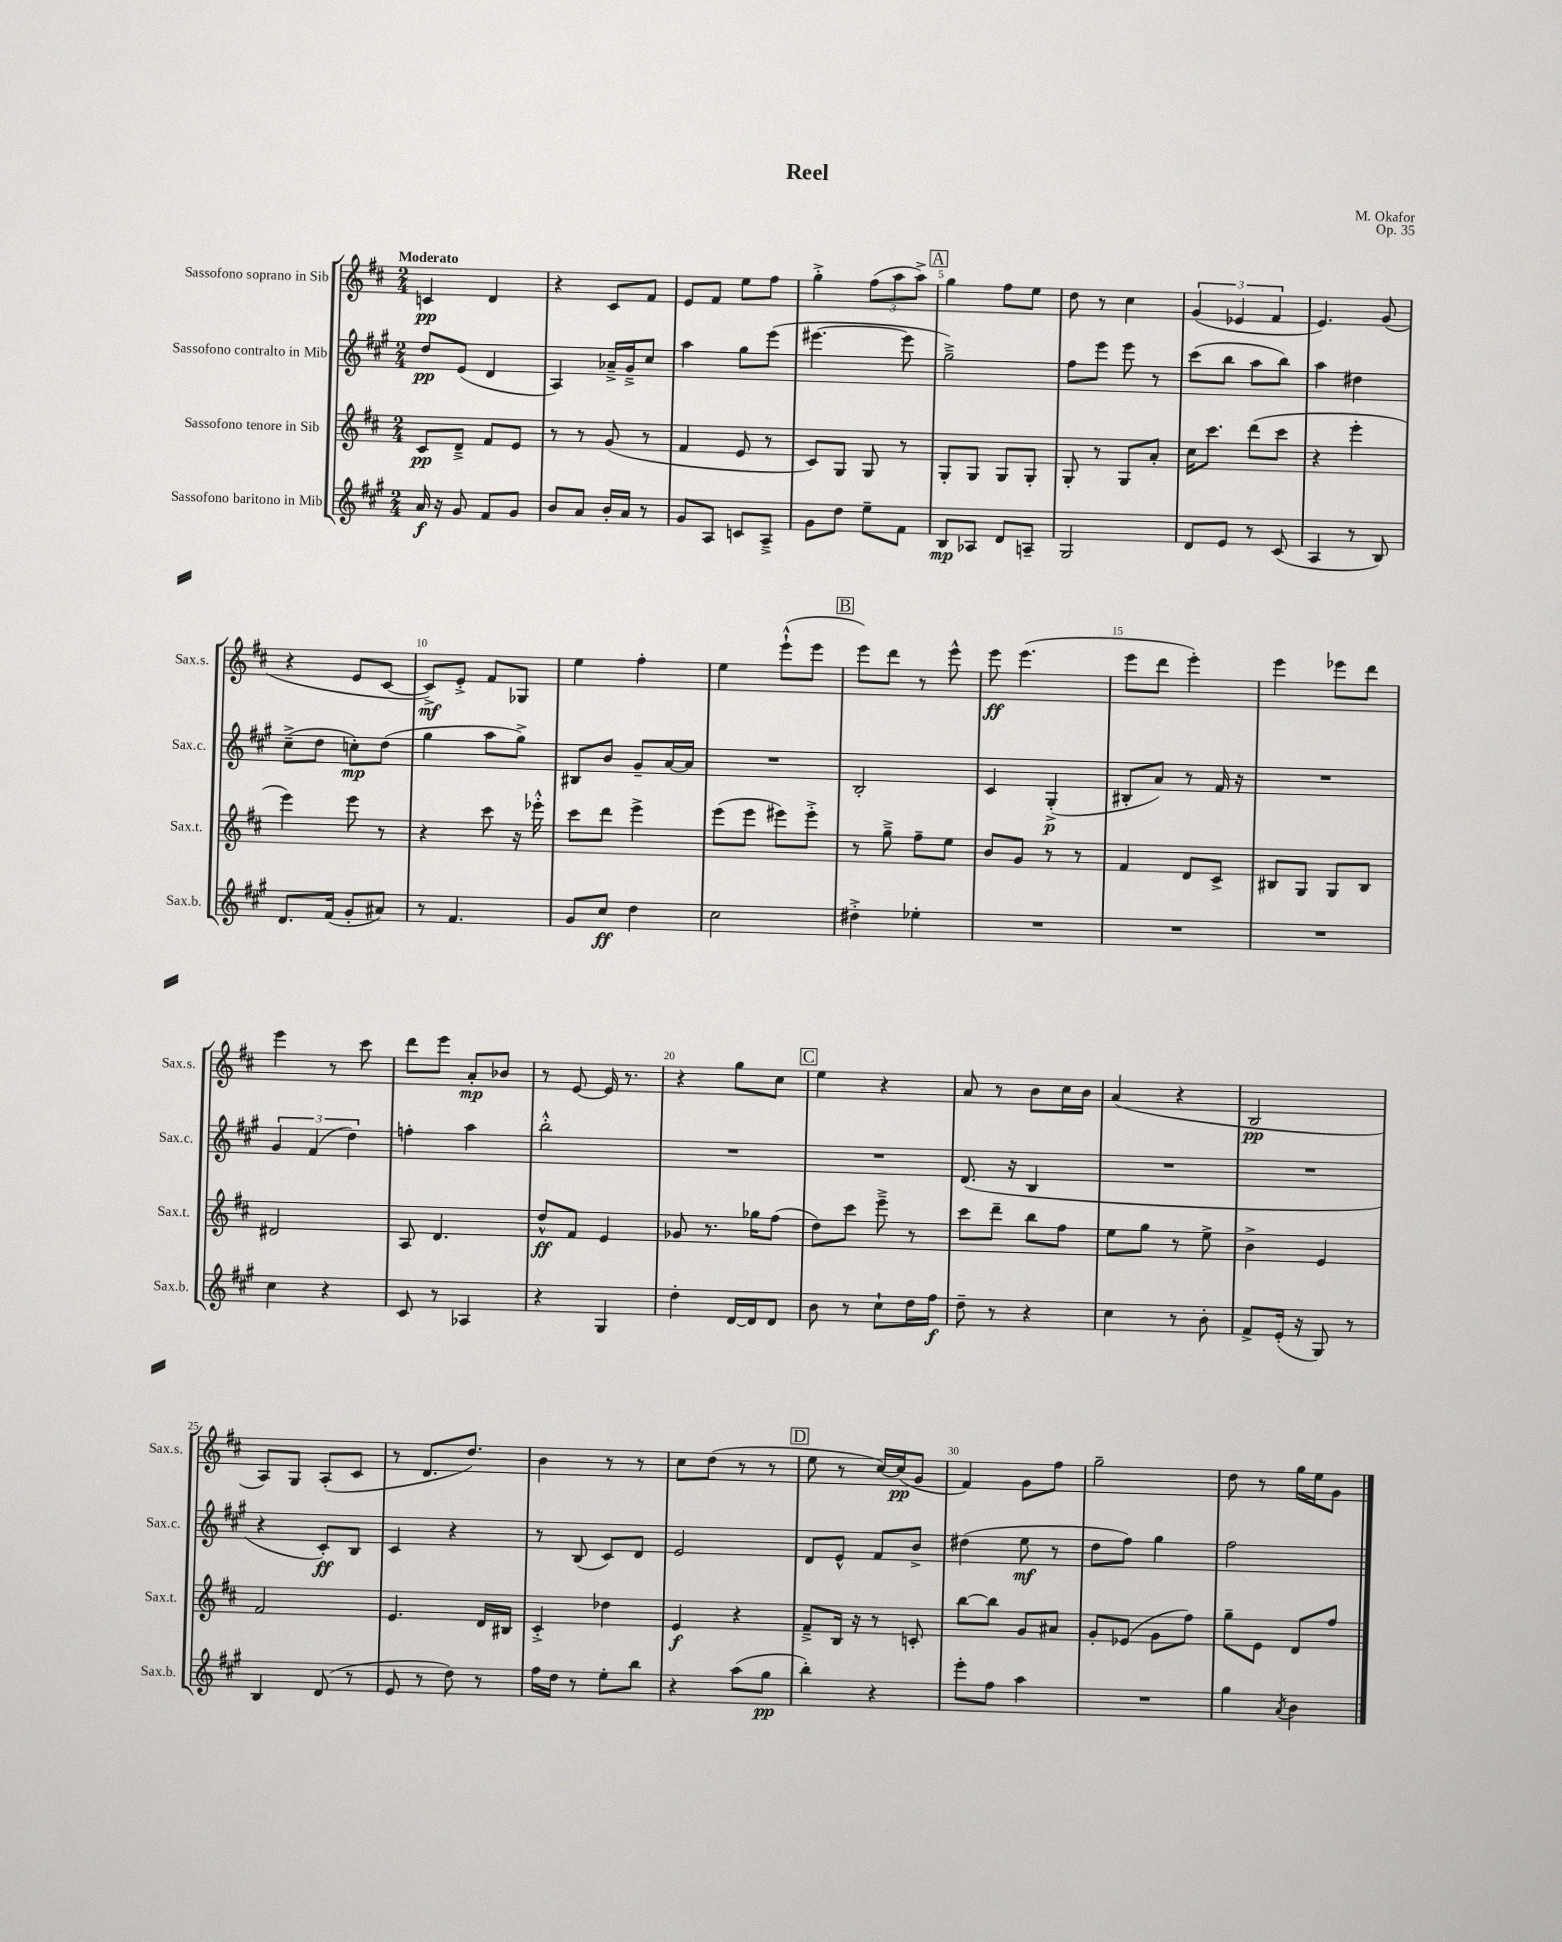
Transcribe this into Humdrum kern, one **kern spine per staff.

**kern	**kern	**kern	**kern
*staff4	*staff3	*staff2	*staff1
*clefG2	*clefG2	*clefG2	*clefG2
*k[f#c#g#]	*k[f#c#]	*k[f#c#g#]	*k[f#c#]
*M2/4	*M2/4	*M2/4	*M2/4
16a	8c#	8dd	4c
16r	.	.	.
8g#	8d~^	(8e	.
8f#	8f#	4d	4d
8g#	8e	.	.
=	=	=	=
8b	8r	4A)	4r
8a	8r	.	.
16b'	(8g	16a-~^	8c#
16a	.	16g#~^	.
8r	8r	8cc#	8f#
=	=	=	=
8g#	4f#	4aa	8e
8A	.	.	8f#
8c	8e	8gg#	8ee
8A~^	8r	(8eee	8ff#
=	=	=	=
8g#	8c#)	[4.eee#	4gg'^
8dd	8G	.	.
8ee~	8G	.	(12ff#
.	.	.	12aa
8f#	8r	8eee#]	.
.	.	.	12aa^)
=	=	=	=
8B	8G'	2gg#~^)	4gg
8A-	8G	.	.
8d	8G	.	8ff#
8A~	8G'	.	8ee
=	=	=	=
2G#	8G'	8ff#	8dd
.	8r	8eee	8r
.	8G	8eee	4cc#
.	8a'	8r	.
=	=	=	=
8d	16cc#	(8ccc#	(6g
.	8.ccc#	.	.
8e	.	8bb	.
.	.	.	6e-
8r	(8ddd	8aa	.
.	.	.	6f#
(8c#	8ccc#	8bb)	.
=	=	=	=
4A	4r	4aa	4.e)
8r	4eee'	4dd#	.
8B)	.	.	(8g
=	=	=	=
8.d	4eee)	(8cc#~^	4r
.	.	8dd	.
(16f#	.	.	.
8g#'	8eee	8cc')	8e
8a#)	8r	(8dd	[8c#
=	=	=	=
8r	4r	4gg#	8c#^])
4.f#	.	.	8e'^
.	8ccc#	8aa	8f#
.	16r	8gg#^)	8G-
.	16eee-'^^	.	.
=	=	=	=
8g#	8ccc#	8B#	4ee
8cc#	8ddd	8b	.
4dd	4eee^	8g#~	4ff#'
.	.	[16a	.
.	.	16a]	.
=	=	=	=
2cc#	(8eee	2r	4ee
.	8eee	.	.
.	8eee#)	.	(8eee`^^
.	8eee#'^	.	8eee
=	=	=	=
4dd#'^	8r	2B'	8eee)
.	8gg~^	.	8ddd
4ee-'	8ff#~	.	8r
.	8ee	.	8eee^^
=	=	=	=
2r	8b	4c#	8eee
.	8g	.	(4.eee
.	8r	(4G#'^	.
.	8r	.	.
=	=	=	=
2r	4f#	8B#'	8eee
.	.	8a)	8ddd
.	8d	8r	4eee')
.	8c#^	16f#	.
.	.	16r	.
=	=	=	=
2r	8B#	2r	4eee
.	8G	.	.
.	8G	.	8eee-
.	8B#	.	8ddd
=	=	=	=
4cc#	2d#	6g#	4eee
.	.	(6f#	.
4r	.	.	8r
.	.	6dd)	.
.	.	.	8ccc#
=	=	=	=
8c#	8A	4ff'	8ddd
8r	4.d	.	8eee
4A-	.	4aa	8a'
.	.	.	8b-
=	=	=	=
4r	8dd^^	2bb'^^	8r
.	8f#	.	[8e
4G#	4e	.	16e]
.	.	.	8.r
=	=	=	=
4dd'	8g-	2r	4r
.	8.r	.	.
[16d	.	.	8gg
16d]	16gg-	.	.
8d	(8ff#	.	8cc#
=	=	=	=
8b	8dd)	2r	4ee
8r	8ccc#	.	.
8cc#`	8eee~^	.	4r
16dd	8r	.	.
16ff#	.	.	.
=	=	=	=
8dd~	8ccc#	(8.d	8a
8r	8ddd~	.	8r
.	.	16r	.
4r	8bb	4B	8b
.	8ff#	.	16cc#
.	.	.	16b
=	=	=	=
4cc#	8ee	2r	(4a
.	8gg	.	.
8r	8r	.	4r
8b'	8ee^	.	.
=	=	=	=
8f#^	4b^	2r	2B
(16e'	.	.	.
16r	.	.	.
8G#)	4e	.	.
8r	.	.	.
=	=	=	=
4B	2f#	4r	8A)
.	.	.	8G
(8d	.	8c#')	(8A'
8r	.	8B	8c#
=	=	=	=
8e	4.e	4c#	8r
8r	.	.	8.d
8dd)	.	4r	.
.	.	.	8.dd)
8r	16d	.	.
.	16B#	.	.
=	=	=	=
16ff#	4c#'^	8r	4b
16dd	.	.	.
8r	.	(8B	.
8ee'	4dd-	8c#)	8r
8bb	.	8d	8r
=	=	=	=
4r	4e	2e	8cc#
.	.	.	(8dd
(8aa	4r	.	8r
8gg#	.	.	8r
=	=	=	=
4bb')	8f#~^	8d	8ee
.	16B	8e^^	8r
.	16r	.	.
4r	8r	8f#	[16cc#)
.	.	.	(16cc#]
.	8c'	8b^	8g
=	=	=	=
8eee'	[8bb	(4dd#	4f#)
8ff#	8bb]	.	.
4aa	8g	8ee	8g
.	8a#	8r	8ff#
=	=	=	=
2r	8g'	8dd	2gg~
.	(8e-	8ff#)	.
.	8g	4gg#	.
.	8ff#)	.	.
=	=	=	=
4gg#	8gg~	2ff#	8dd
.	8e	.	8r
8qa	.	.	.
4b	8d	.	16gg
.	.	.	16ee
.	8ff#	.	8g
==	==	==	==
*-	*-	*-	*-
